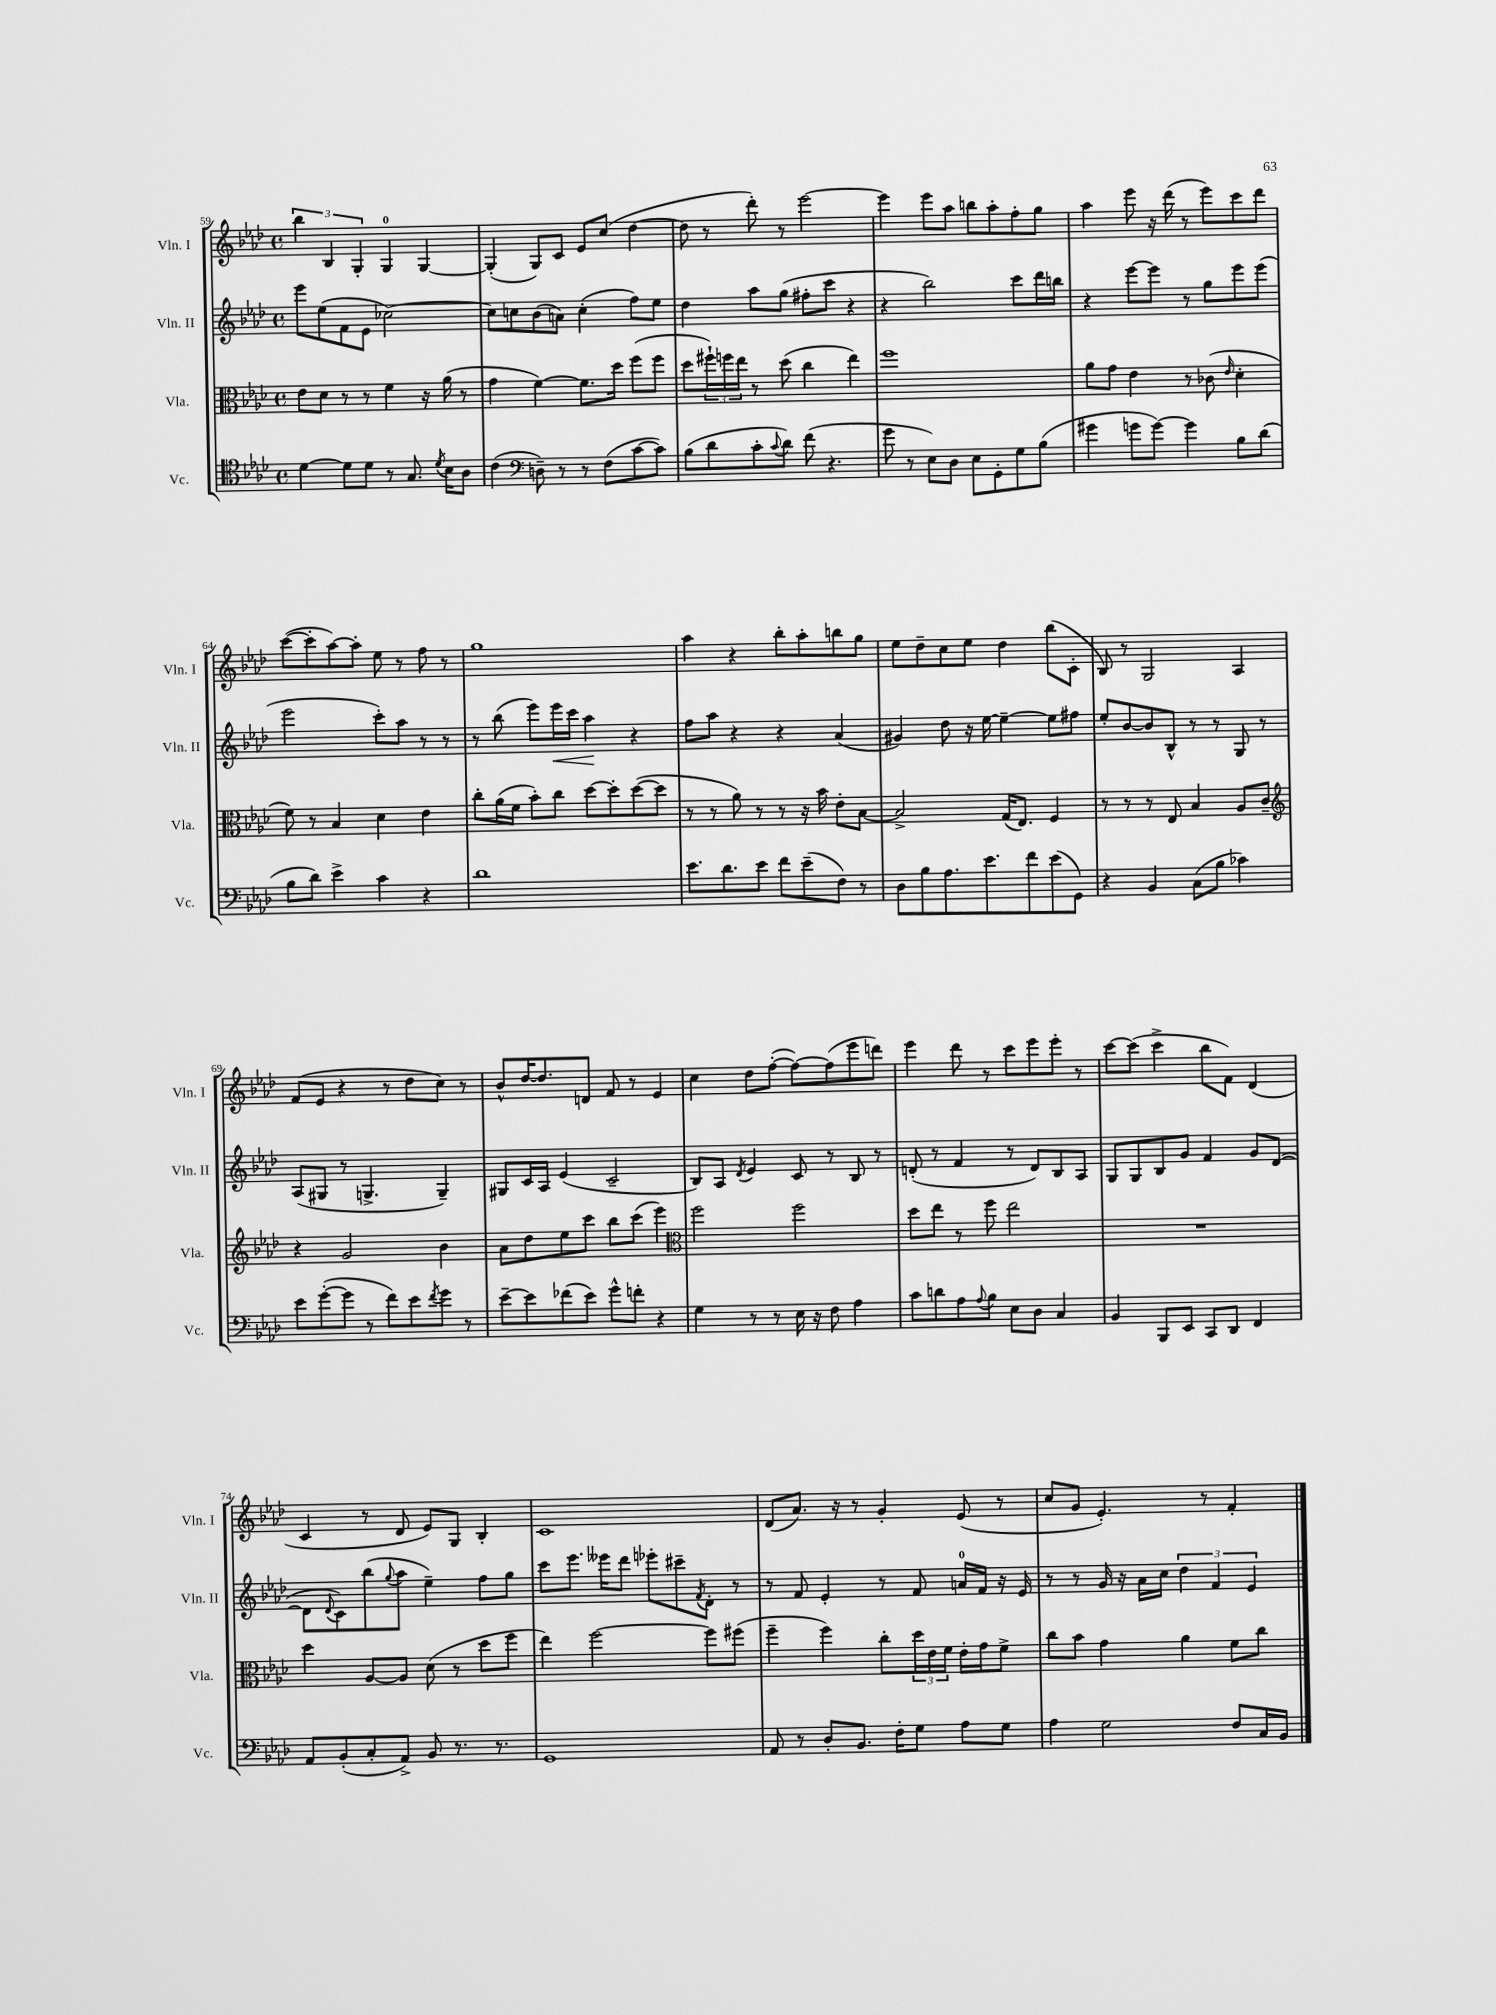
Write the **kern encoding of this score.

**kern	**kern	**kern	**kern
*staff4	*staff3	*staff2	*staff1
*clefC4	*clefC3	*clefG2	*clefG2
*k[b-e-a-d-]	*k[b-e-a-d-]	*k[b-e-a-d-]	*k[b-e-a-d-]
*M4/4	*M4/4	*M4/4	*M4/4
*met(c)	*met(c)	*met(c)	*met(c)
[4d-\	8e-\L	8eee-\L	6bb-\
.	8d-\J	(8ee-\	.
.	.	.	6B-/
8d-\]L	8r	8f\	.
.	.	.	6G'/
8d-\J	8r	8e-\J	.
8r	4f\	[2cc-\)	4G/
8.G/	.	.	.
.	16r	.	[4G/
8qd-/	.	.	.
16B-\LK	(16a-\	.	.
8A-\J	8r	.	.
=	=	=	=
(4c\	4g\	8cc-\]L	(4G'/]
.	.	8cc\	.
*clefF4	*	*	*
8D~\)	[4f\)	(8b-\	8G/L)
8r	.	8a\J)	8c/J
8r	8.f\]L	(4cc'\	8e-/L
(8F\L	.	.	(8cc/J
.	16dd-\Jk	.	.
[8c\	(8ff\L	8ff\L)	[4dd-\
8c\]J)	8ff\J	8ee-\J	.
=	=	=	=
(8B-\L	8dd-\L	4dd-\	8dd-\]
8d-\	24ff#`\L)	.	8r
.	24ff\	.	.
.	24ee-\JJ	.	.
8c'\	8r	8aa-\L	8ddd-'\)
8qqc/	.	.	.
8d-\J)	(8dd-\	(8gg\J	8r
(8f\	4cc\	8ff#'\L	[2eee-\
4.r	.	8ccc\J	.
.	4ee-\)	4r	.
=	=	=	=
8g\	1ff	4r	4eee-\]
8r	.	.	.
8E-\L)	.	2bb-\)	8eee-\L
8D-\J	.	.	8aa-\J
8E-\L	.	.	8bb\L
8GG'\	.	.	8aa-'\
8G\	.	8ccc\L	8ff'\
(8B-\J	.	16ddd-\L	8gg\J
.	.	16bb\JJ	.
=	=	=	=
4g#\	8a-\L	4r	4aa-\
.	8g\J	.	.
8g\L	4e-\	[8eee-\L	8eee-\
[8g\J)	.	8eee-\]J	16r
.	.	.	(16ddd-\
4g\]	8r	8r	8r
.	(8c-\	8gg\L	8eee-\L)
.	16qqe-/	.	.
8B-\L	4d-'\	8eee-\	8ccc\
(8d-\J	.	(8eee-\J	8ddd-\J
=	=	=	=
8B-\L	8f\)	2eee-\	([8ccc\L
8d-\J)	8r	.	8ccc'\]
4e-^\	4B-/	.	[8aa-\)
.	.	.	8aa-'\]J
4c\	4d-\	8ccc'\L)	8ee-\
.	.	8aa-\J	8r
4r	4e-\	8r	8ff\
.	.	8r	8r
=	=	=	=
1d-	8cc'\L	8r	1gg
.	(16a-\L	(8bb-\	.
.	16f\JJ	.	.
.	8b-'\L)	8eee-\L)	.
.	8cc\J	16eee-\L	.
.	.	16ccc\JJ	.
.	[8dd-\L	4aa-\	.
.	8dd-'\]	.	.
.	([8dd-\	4r	.
.	8dd-\]J	.	.
=	=	=	=
8.e-\L	8r	8ff\L	4aa-\
.	8r	8aa-\J	.
8.d-\	.	.	.
.	8a-\)	4r	4r
8e-\J	8r	.	.
8f\L	8r	4r	8bb-'\L
(8e-~\	16r	.	8aa-'\
.	16b-\	.	.
8F\J)	8e-'\L	(4a-/	8bb\
8r	[8B-\J	.	8gg\J
=	=	=	=
8D-\L	2B-^/]	4g#/)	8ee-\L
8B-\	.	.	8dd-~\
8.A-\	.	8dd-\	8cc\
.	.	16r	8ee-\J
8.e-\	.	[16ee-\	.
.	(16G/LK	4ee-~\_	4dd-\
.	8.E-/J)	.	.
8f\	.	.	.
(8e-\	4F/	8ee-\]L	(8bb-\L
8GG\J)	.	8ff#\J	8c'\J
=	=	=	=
4r	8r	8ee-'/L	8B-/)
.	8r	[8b-/	8r
4BB-/	8r	8b-/]	2G/
.	8E-/	8B-^^/J	.
(8C\L	4B-/	8r	.
8B-\J	.	8r	.
4c-\)	8A-/L	8G/	4A-/
.	8c~/J	8r	.
=	=	=	=
*	*clefG2	*	*
8e-\L	4r	(8A-/L	(8f/L
([8g'\	.	8G#/J	8e-/J
8g\]J	2g/	8r	4r
8r	.	4.G^/	.
8f\L)	.	.	8r
8e-\	.	.	8dd-\L
8qf/	.	.	.
8g\J	4b-\	4G~/)	8cc\J)
8r	.	.	8r
=	=	=	=
[8e-~\L	8a-\L	8G#/L	8b-^^/L
8e-\]	8dd-\	16c/L	[16dd-/K
.	.	16A-/JJ	8.dd-/]
(8f-\	8ee-\	(4e-/	.
8e-\J)	8ccc\J	.	8d/J
8g^^\L	8bb-\L	2c~/	8f/
8f'\J	(8ccc\J	.	8r
4r	4eee-\)	.	4e-/
=	=	=	=
*	*clefC3	*	*
4G\	2ff\	8B-/L)	4cc\
.	.	8A-/J	.
.	.	8qd-/	.
8r	.	4e-/	8dd-\L
8r	.	.	([8ff'\J
16E-\	2ff\	8c/	8ff\_L)
16r	.	.	.
8F\	.	8r	(8ff\]
4A-\	.	8B-/	8eee-\
.	.	8r	8ddd\J)
=	=	=	=
8c\L	8dd-\L	(8d'/	4eee-\
8d\	8ee-\J	8r	.
8A-\	8r	4f/	8ddd-\
8qqA-/	.	.	.
8B-\J	8ff\	.	8r
8E-\L	2ee-\	8r	8ccc\L
8D-\J	.	8d/L)	8eee-\
4C/	.	8B-/	8eee-'\J
.	.	8A-/J	8r
=	=	=	=
4BB-/	1r	8G/L	[8ccc\L
.	.	8G/	(8ccc\]J
8BBB-/L	.	8B-/	4ccc^\
8EE-/J	.	8g/J	.
8CC/L	.	4f/	8bb-\L
8DD-/J	.	.	8f\J)
4FF/	.	8g/L	(4d-/
.	.	([8d-/J	.
=	=	=	=
8AA-/L	4dd-\	8d-\]L	4c/
.	.	8qqd-/	.
(8BB-'/	.	8c\)	.
8C'/	[8A-/L	(8bb-\	8r
.	.	8qqgg/	.
8AA-^/J)	8A-/]J	8aa-\J	8d-/
8BB-/	(8d-\	4ee-~\)	8e-/L)
8.r	8r	.	8G/J
.	8dd-\L	8ff\L	4B-'/
8.r	.	.	.
.	8ff\J	8gg\J	.
=	=	=	=
1GG	4ee-\)	8ccc\L	1c
.	.	8.eee-\J	.
.	[2ff\	.	.
.	.	16eee--\LK	.
.	.	8ddd-\J	.
.	.	8eee-'\L	.
.	.	8ccc#~\	.
.	.	8qf/	.
.	8ff\]L	8d-'\J	.
.	(8ff#\J	8r	.
=	=	=	=
8AA-/	4ff~\	8r	(8d-/L
8r	.	8f/	8.a-/J)
8D-'/L	4ff\)	4e-'/	.
.	.	.	16r
8.BB-/J	.	.	8r
.	8cc'\L	8r	4g'/
16F'\LK	.	.	.
8G\J	24dd-\L	8f/	.
.	24e-\	.	.
.	24f\JJ	.	.
8A-\L	16e-'\LL	16a/LL	(8e-/
.	16g\J	16f/JJ	.
8G\J	8f^\J	16r	8r
.	.	16e-/	.
=	=	=	=
4A-\	8cc\L	8r	8cc/L
.	8b-\J	8r	8g/J
2G\	4g\	16g/	4.e-'/)
.	.	16r	.
.	.	16a-\LL	.
.	.	16cc\JJ	.
.	4a-\	6dd-\	.
.	.	.	8r
.	.	6f/	.
8F/L	8f\L	.	4f'/
.	.	6e-/	.
16C/L	8cc\J	.	.
16BB-/JJ	.	.	.
==	==	==	==
*-	*-	*-	*-
